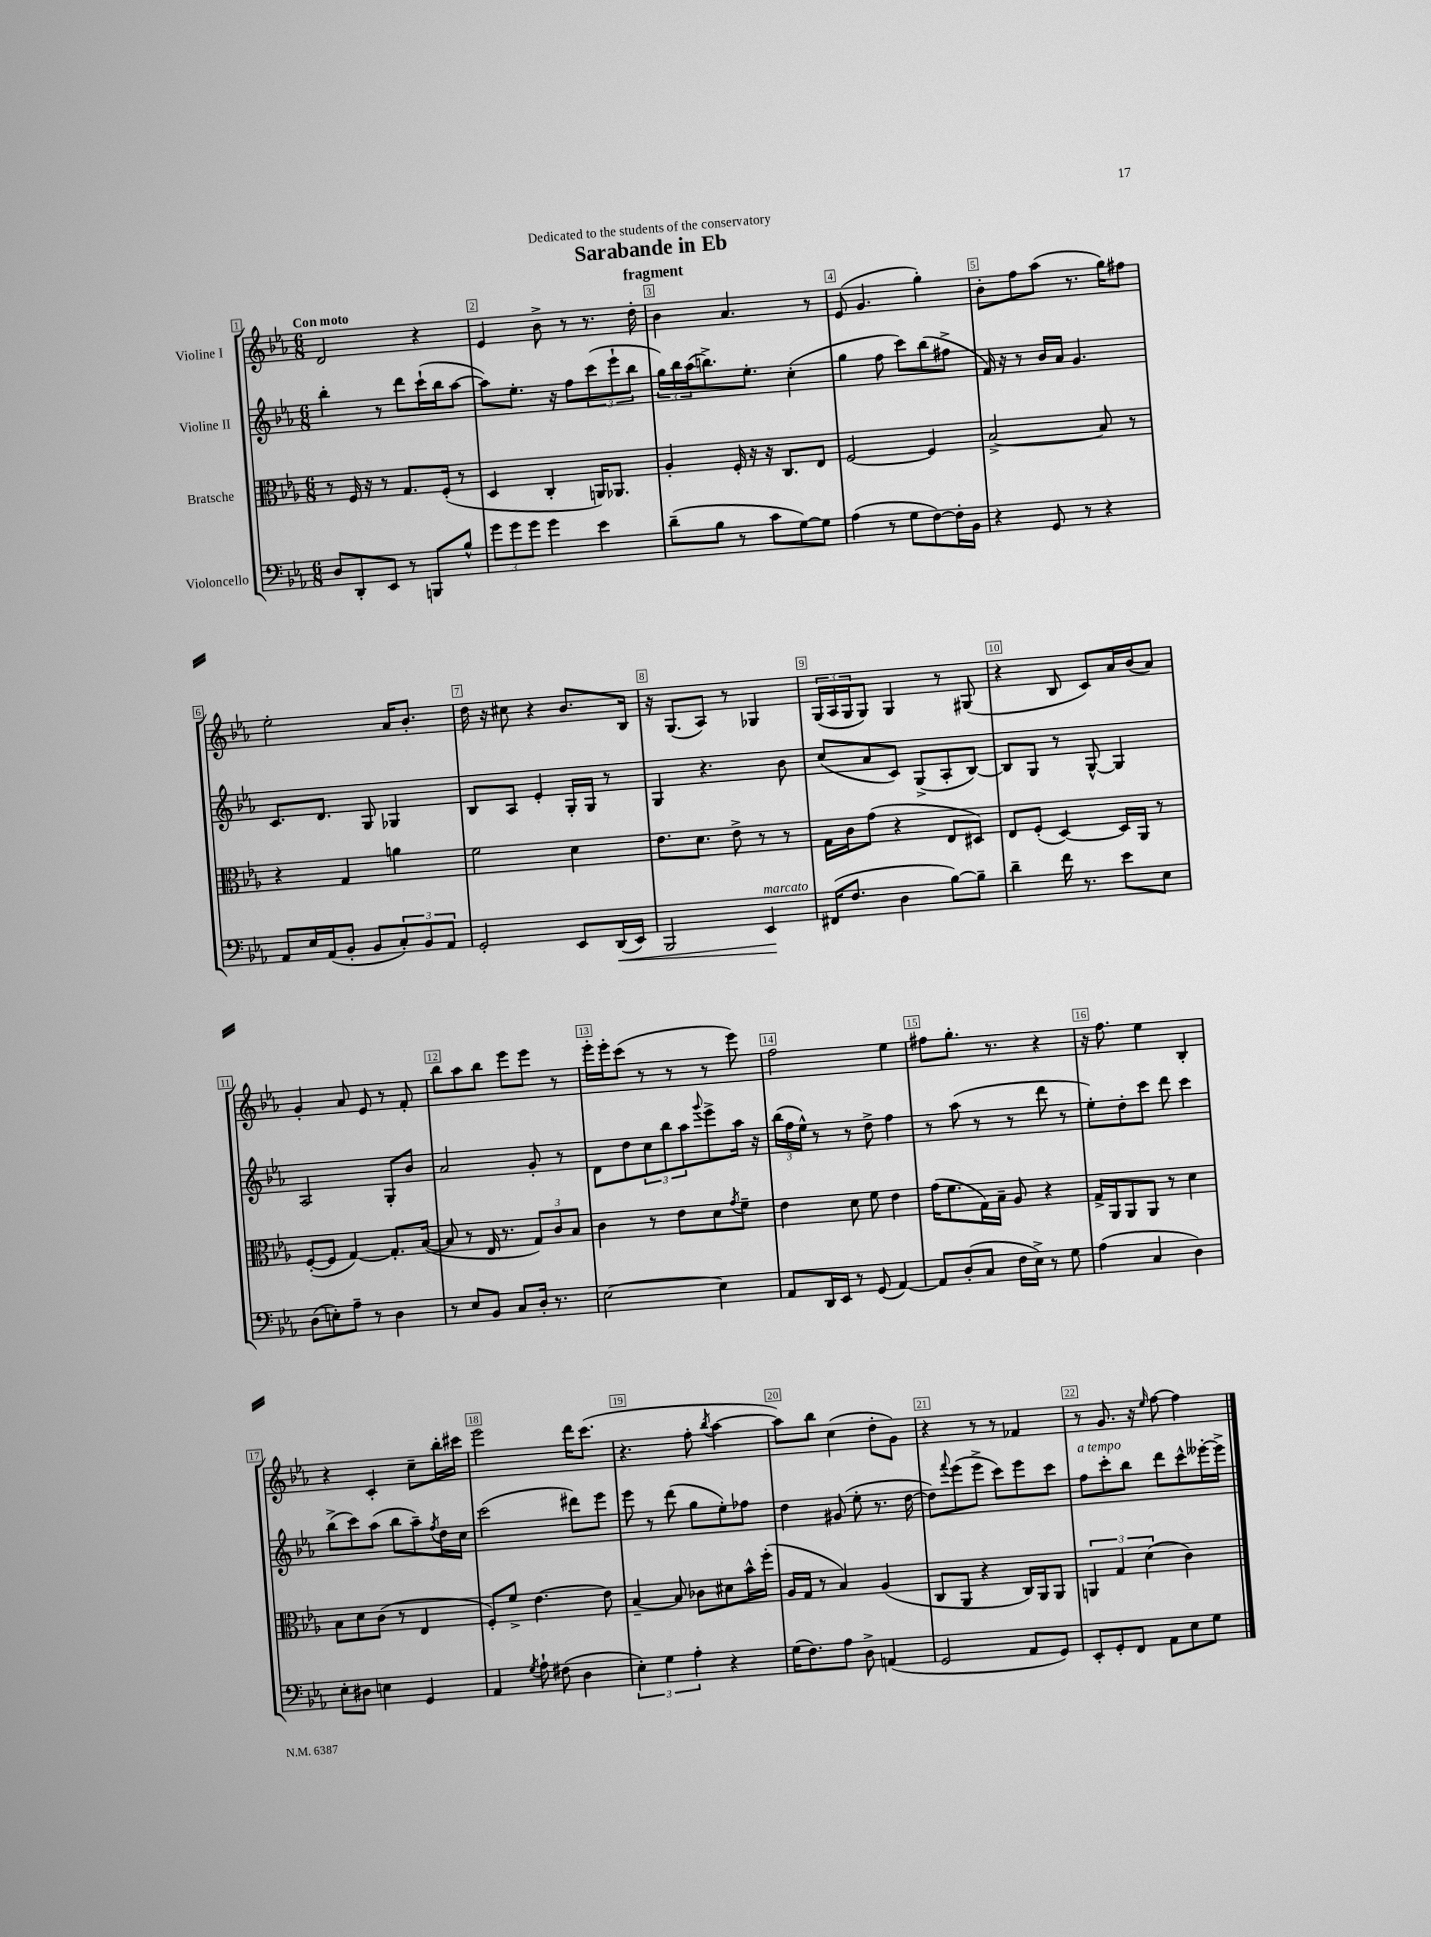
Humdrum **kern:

**kern	**kern	**kern	**kern
*staff4	*staff3	*staff2	*staff1
*clefF4	*clefC3	*clefG2	*clefG2
*k[b-e-a-]	*k[b-e-a-]	*k[b-e-a-]	*k[b-e-a-]
*M6/8	*M6/8	*M6/8	*M6/8
8D	8r	4bb-'	2d
8DD'	16F	.	.
.	16r	.	.
8EE-	8r	8r	.
8r	8.G	8ddd	.
8BBB	.	(16ccc`	4r
.	(16F'	16bb-	.
8B-^^	8r	[8aa-	.
=	=	=	=
12g	4D	8aa-])	4e-
12g	.	.	.
.	.	8.ee-'	.
12g	.	.	.
4g	4C'	.	8b-^
.	.	16r	.
.	.	8ff	8r
4e-	16AA)	(12ccc	8.r
.	8.AA-	.	.
.	.	12eee-`	.
.	.	12bb-	.
.	.	.	16dd'
=	=	=	=
(8d~	4A-'	24gg)	4b-
.	.	24bb-	.
.	.	(24aa-	.
8B-	.	8.bb^)	.
8r	16F'	.	4.a-
.	16r	8.ee-'	.
8c	16r	.	.
.	8.C	.	.
[8G)	.	(4cc'	.
8G]	8E-	.	8r
=	=	=	=
(4A-	[2F	4gg	(8e-
.	.	.	4.g
8r	.	8ff	.
8G	.	8ccc)	.
[8F)	4F]	(8bb-	4gg')
16F']	.	8ff#^	.
16BB-	.	.	.
=	=	=	=
4r	[2B-^	16f)	8b-'
.	.	16r	.
.	.	8r	8ff
8GG	.	16b-	(8aa-
.	.	16a-	.
8r	.	4.g	8.r
4r	8B-]	.	.
.	.	.	16gg)
.	8r	.	8ff#
=	=	=	=
8AA-	4r	8.c	2ee-'
16E-	.	.	.
(16AA-	.	8.d	.
8BB-'	4G	.	.
8BB-	.	8G	.
12C')	4a	4G-	16a-
.	.	.	8.b-'
12BB-	.	.	.
12AA-	.	.	.
=	=	=	=
2GG'	2f	8B-	16dd
.	.	.	16r
.	.	8A-	8cc#
.	.	4e-'	4r
8EE-	4d	16G'	8.b-
.	.	16G	.
(16DD	.	8r	.
16EE-)	.	.	16B-
=	=	=	=
2BBB-	8.e-	4G	16r
.	.	.	(8.G
.	8.d	.	.
.	.	4.r	8A-)
.	8e-^	.	8r
4EE-	8r	.	4G-
.	8r	8b-	.
=	=	=	=
(16FF#	16G	(8cc	(24G
.	.	.	24A-
8.F	16c	.	.
.	.	.	24G
.	(8g	8a-	8G)
4D	4r	8c)	4G
.	.	(8G^	.
[8B-)	8E-	8A-'	8r
8B-~]	8D#)	[8B-)	(8G#
=	=	=	=
4d~	8E-	8B-]	4r
.	(8F'	8G	.
16f	[4D)	8r	8B-
8.r	.	.	.
.	.	[8G^^	8c)
8e-	16D]	4G]	16a-
.	16AA-	.	(16b-
8E-	8r	.	8a-)
=	=	=	=
(8D	([8F'	2A-	4g'
8E')	8F]	.	.
8A-~	[4G)	.	8a-
8r	.	.	8e-
4D	8.G']	8G'	8r
.	.	8b-	8f'
.	([16B-	.	.
=	=	=	=
8r	8B-]	2a-	8bb-
8E-	8r	.	8aa-
8BB-	16E-	.	8bb-
.	8.r	.	.
8C	.	.	8eee-
16D'	12G)	8g'	8eee-
8.r	.	.	.
.	12c	.	.
.	.	8r	8r
.	12B-	.	.
=	=	=	=
[2E-	4c	8d	16eee-'
.	.	.	16eee-'
.	.	8dd	(8ccc
.	8r	12cc	8r
.	.	12bb-	.
.	8e-	.	8r
.	.	12aa-	.
.	.	8qqggg	.
4E-]	8d	8eee-^	8r
.	8qg	.	.
.	8f~	16aa-	8eee-)
.	.	16r	.
=	=	=	=
8AA-	4e-	(24bb-	2ff
.	.	24ff	.
.	.	24ee-^^)	.
16DD	.	8r	.
16EE-	.	.	.
8r	8d	8r	.
(8GG	8f	8dd^	.
[4AA-)	4e-	4ff	4ee-
=	=	=	=
8AA-]	(16g	8r	8ff#
.	8.f	.	.
(8D'	.	(8aa-	8.gg'
8C	16G)	8r	.
.	16B-~	.	8.r
16F	8A-	8r	.
16E-^)	.	.	.
8r	4r	8ddd	4r
8G	.	8r	.
=	=	=	=
(4A-	16G^	8ee-')	16r
.	16AA-	.	8.ff
.	8AA-	8dd'	.
4C	8AA-	8ccc	4ee-
.	8r	8ddd	.
4D)	4d	4ccc	4B-'
=	=	=	=
8E-'	8B-	(8bb-^	4r
8D#	8d	8ccc)	.
4E	(8c	(8aa-	4c'
.	8r	8bb-	.
4GG	4E-	8aa-~)	8cc~
.	.	8qff	.
.	.	16dd	16bb-'
.	.	16cc	16ccc#
=	=	=	=
4AA-	8F')	(2ccc	2eee-
.	8f^	.	.
8qG	.	.	.
8A-`	[4.e-	.	.
(8F#	.	.	.
4D	.	8ddd#)	16ddd
.	.	.	(8.ccc
.	8e-]	8eee-	.
=	=	=	=
6E-')	[4B-~	8eee-	4.r
.	.	8r	.
6G	.	.	.
.	8B-]	(8ddd	.
6A-'	.	.	.
.	8c-	8gg	8ff'
.	.	.	8qbb-
4r	8d#	8ee-')	[4aa-
.	16b-^^	8ff-	.
.	(16ff'	.	.
=	=	=	=
(16G	16A-	4dd	8aa-])
8.F)	16G	.	.
.	8r	.	8bb-
8A-	4B-)	(8g#	(4cc
8D^	.	8ee-'	.
(4AA	(4A-	8.r	8dd'
.	.	.	8g)
.	.	[16dd	.
=	=	=	=
2GG	8C	8dd])	4r
.	.	8qqfff	.
.	8AA-	(8eee-	.
.	4r	8eee-^	8r
.	.	8ccc)	8r
8AA-	16C)	8eee-	4f-
.	16AA-	.	.
8GG)	8AA-	8ccc	.
=	=	=	=
8EE-'	6AA	8ff	8r
8GG'	.	8ccc'	8.g
.	6G	.	.
8FF	.	8bb-	.
.	.	.	16r
.	(6d	.	.
.	.	.	16qqee-
8AA-	.	8ddd	[8ff
8E-	4c)	8ccc^^	4ff]
8G	.	[16eee--'	.
.	.	16eee--^]	.
==	==	==	==
*-	*-	*-	*-
